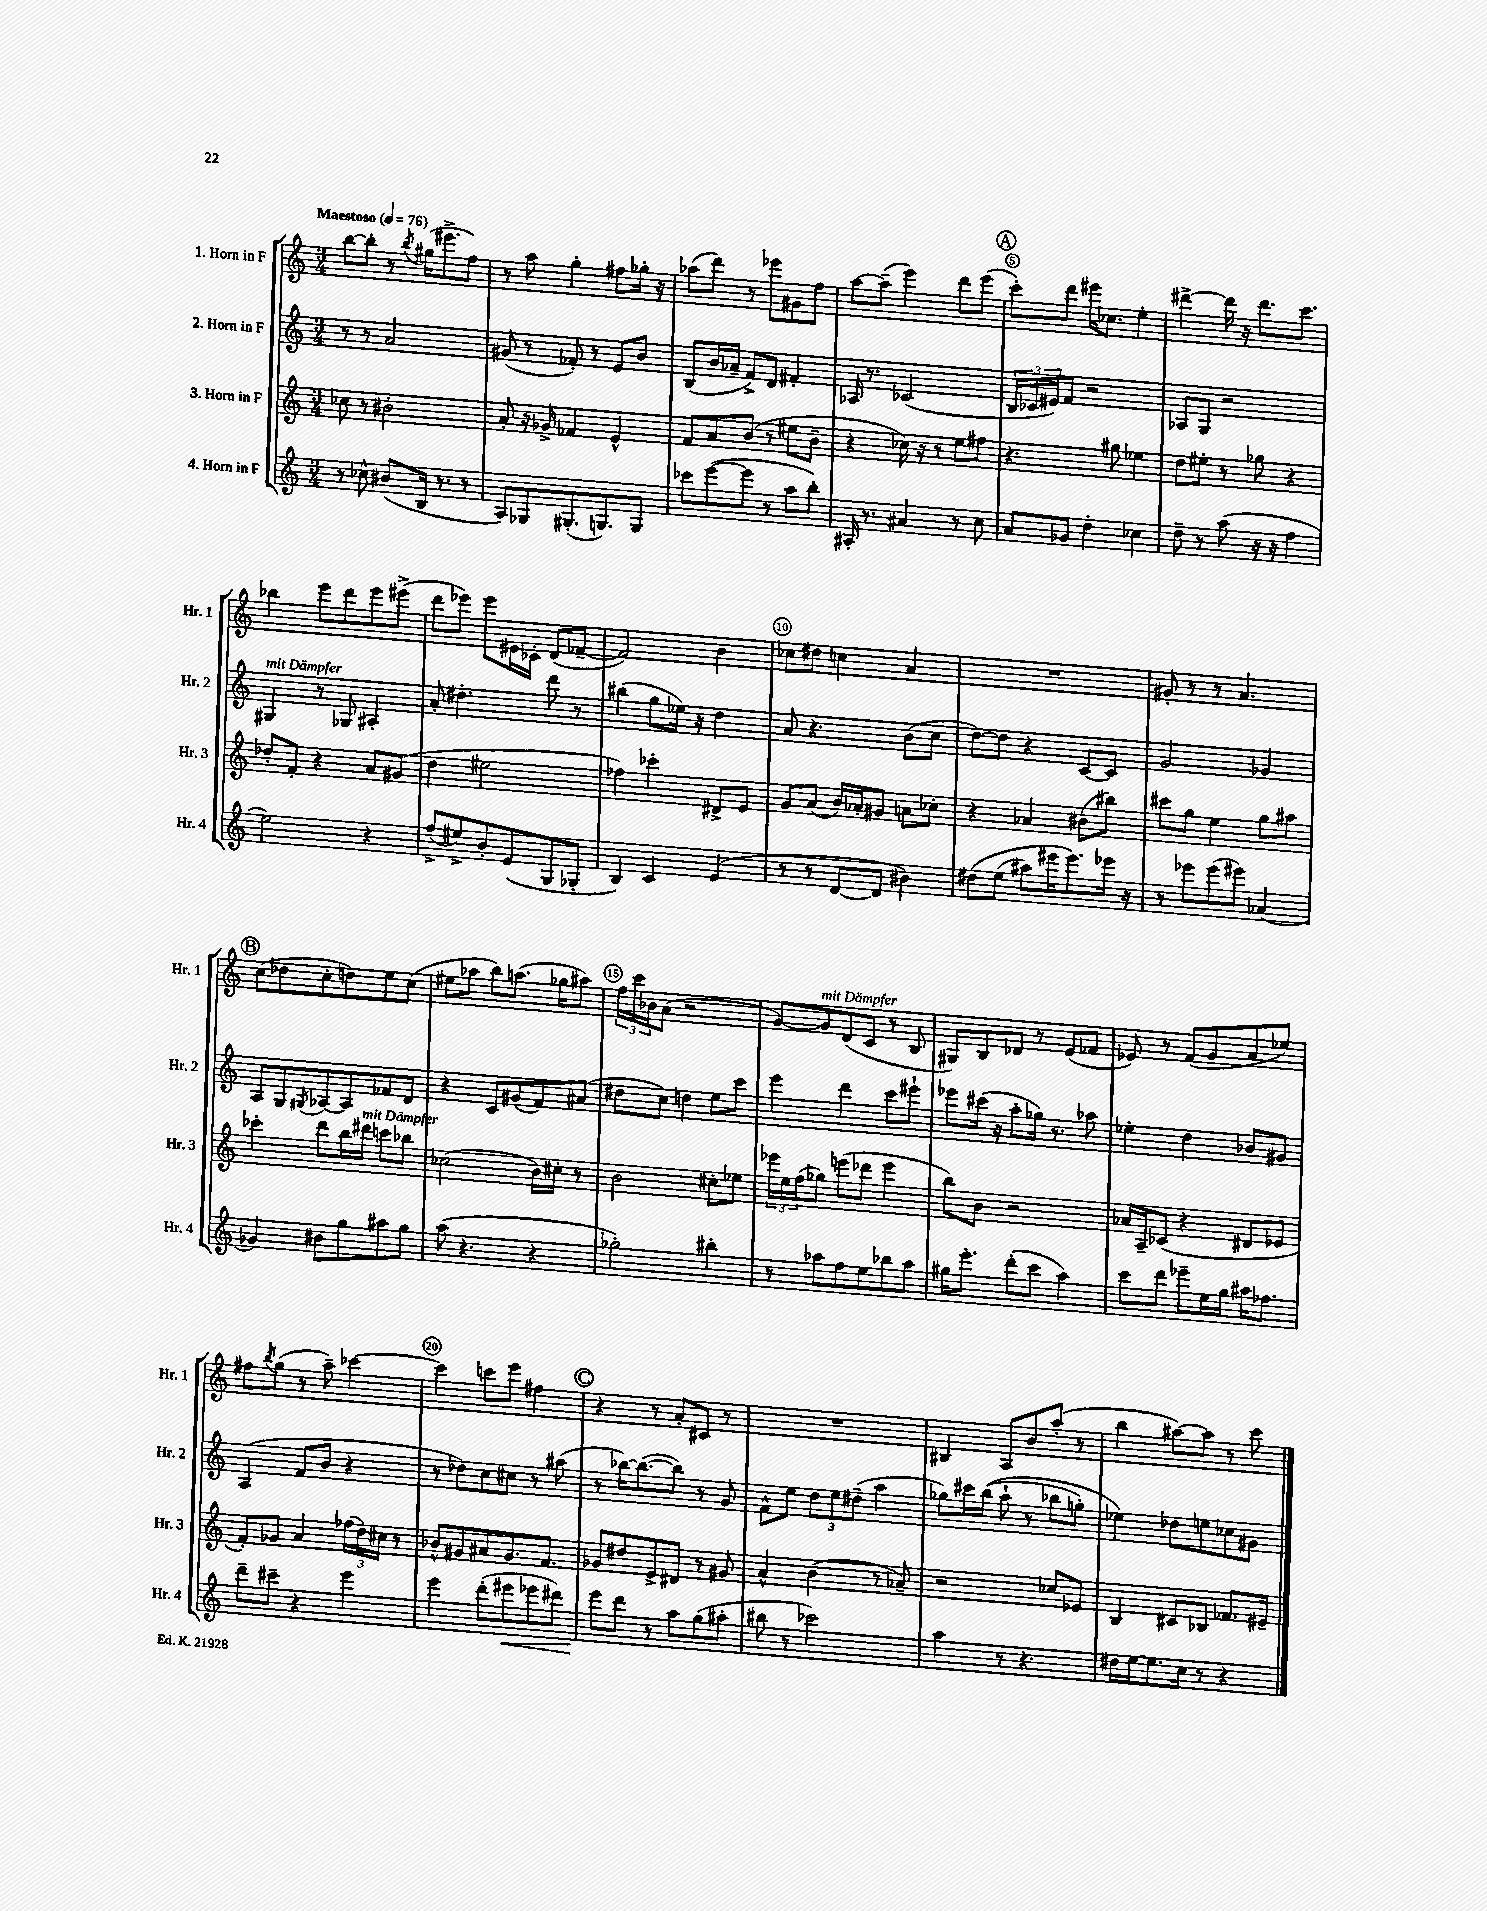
<<
\new StaffGroup <<
\new Staff = "s0" \with { instrumentName = "1. Horn in F" shortInstrumentName = "Hr. 1" } {
    \clef treble \key c \major \numericTimeSignature \time 3/4 \tempo "Maestoso" 4 = 76
    b''8~ b''8-. r8 \acciaccatura { b''8 } gis''16( eis'''8.-> f''8) |
    r8 a''8 g''4-. fis''8 ges''16-. r16 |
    aes''8( d'''8) r8 ees'''8 gis'8 f''8 |
    a''8~ a''8--( e'''4) d'''8 e'''8( |
    \mark \markup { \circle "A" } c'''8-.) d'''8 eis'''16 ces''8. e''4-. |
    dis'''4~-> dis'''16 r16 dis'''8. c'''8. |
    bes''4 e'''8 d'''8 e'''8 eis'''8->( |
    d'''8 ees'''8) ees'''8 eis'16 ces'16-. d'8( fes'8~-- |
    fes'2) b'4 |
    ces''8 dis''8 c''4 a'4 |
    R2. |
    gis'8-. r8 r8 a'4. |
    \mark \markup { \circle "B" } c''8( des''8 c''8-. d''8) e''8 c''8( |
    eis''8 aes''8 b''8) a''8.( ges''16 ais''8) |
    \tuplet 3/2 { f''16 c'''16 bes'16 } a'8( r2 |
    g'8~) g'8^\markup { \italic "mit Dämpfer" } d'8( c'8 r8 b8 |
    gis8) b8 des'8 r8 e'8( fes'8 |
    ees'8) r8 f'8( g'8 a'8 ees''8) |
    fis''8 \acciaccatura { b''8 } g''8( r8 a''8--) ces'''4~ |
    ces'''4 c'''8 e'''8 fis''4 |
    \mark \markup { \circle "C" } r4 r8 a'8-. cis'8 r8 |
    R2. |
    bis4 a8 b'8 a''8-.( r8 |
    b''4 ais''8~) ais''8 r8 c'''8 \bar "|." |
}
\new Staff = "s1" \with { instrumentName = "2. Horn in F" shortInstrumentName = "Hr. 2" } {
    \clef treble \key c \major \numericTimeSignature \time 3/4
    r8 r8 a'2 |
    gis'8( r8 fes'8-.) r8 e'8 b'8 |
    b8( b'16 aes'16-- f'8->) d'8 fis'4-. |
    aes16 r8. ces'2( |
    \mark \markup { \circle "A" } \tuplet 3/2 { b16 ces'16 eis'16) } f'8 r2 |
    aes8 g8 r2 |
    gis4^\markup { \italic "mit Dämpfer" } r8 ges8 ais4-. |
    a'8-. dis''4.-. d'''8 r8 |
    bis''4( g''8 ees''16) r16 d''4 |
    a'8 r4. b'8( c''8 |
    d''8~) d''8 r4 c'8~ c'8 |
    g'2 ges'4 |
    \mark \markup { \circle "B" } a8 g8 \acciaccatura { gis8 } aes8~ aes8 fes'8 d'8 |
    r4 c'8 gis'8( f'8) ais'8( |
    dis''8 c''8) d''4 e''8 c'''8 |
    e'''4 d'''4 c'''8 eis'''8-! |
    ees'''8 cis'''16( r16 a''8-. ges''16) r8. aes''8 |
    ees''4-. d''4 bes'8 gis'8 |
    a4( f'8 b'8 r4 |
    r8 des''8) c''8 cis''8 r8 ais''8( |
    \mark \markup { \circle "C" } r8 bes''16~) bes''8.~( bes''8) r8 g'8 |
    f'8-^ e''8 \tuplet 3/2 { d''8 e''8 dis''8--( } a''4 |
    ges''8) cis'''16 b''16(\( a''8-! r8 bes''8 g''8-.) |
    ees''4\) des''8 e''8 ces''8 gis'8 \bar "|." |
}
\new Staff = "s2" \with { instrumentName = "3. Horn in F" shortInstrumentName = "Hr. 3" } {
    \clef treble \key c \major \numericTimeSignature \time 3/4
    ces''8 r8 bis'2-. |
    a'8-. r16 ges'16-> fes'4 e'4-^ |
    f'8 a'8 b'8( r8 eis''8 b'8-- |
    r4 ces''16) r16 r8 e''8 fis''8 |
    \mark \markup { \circle "A" } r4. gis''8 ees''4 |
    d''8 eis''8-. r8 ges''8 r4 |
    des''8-. f'8-. r4 a'8 gis'8( |
    d''4 eis''2 |
    fes''4) ces'''4-. dis'8-> e'8 |
    g'8 a'8( b'16) aes'16-. gis'8 a'8 ces''8-. |
    r4 aes'4 bis'8( bis''8) |
    cis'''8 g''8 e''4 g''8 ais''8 |
    \mark \markup { \circle "B" } ces'''4-. d'''8 b''16 dis'''16^\markup { \italic "mit Dämpfer" } c'''8 bes''8 |
    ces''2( b'16) cis''16-. r8 |
    b'2 cis''8-. ees''8 |
    \tuplet 3/2 { ees'''16 e''16 f''16( } ges''8) e'''8( des'''8 e'''4 |
    b''8) b'8 r2 |
    aes'16 a16-- ces'8( r4 dis'8 ees'8 |
    f'8-.) ges'8 a'4 \tuplet 3/2 { fes''16( d''16) cis''16 } r8 |
    bes'8-^ gis'8 ais'8 gis'8. f'8. |
    \mark \markup { \circle "C" } ges'8 dis''8 e'8-> dis'8 r8 gis'8 |
    a'4-^ b'4( r8 aes'8--) |
    r2 ces''8 ees'8 |
    b4 cis'8 bes8 fes'8. eis'16-- \bar "|." |
}
\new Staff = "s3" \with { instrumentName = "4. Horn in F" shortInstrumentName = "Hr. 4" } {
    \clef treble \key c \major \numericTimeSignature \time 3/4
    r8 ces''8-^ bis'8( b16 r8. r8 |
    a8) ges8 gis8.-.( g8.) g8 |
    ces'''8 e'''8~( e'''8 r8 a''8 b''8-.) |
    ais16-. r8. ais'4 r8 c''8 |
    \mark \markup { \circle "A" } a'8 ges'8 d''4-. ces''4 |
    d''8-- r8 a''8( r16 r16 f''4 |
    e''2) r4 |
    f''8->( eis''8->) b'8-. e'8( g8 ges8-. |
    b4) c'4 e'4( |
    r8 r8 d'8~ d'8 bis'4) |
    dis''8\( e''8( ais''8) eis'''16 eis'''8.\) ees'''16 r16 |
    r8 ees'''8 ees'''8( eis'''8) aes'4( |
    \mark \markup { \circle "B" } ges'4) bis'8 g''8 ais''8 g''8 |
    a''8( r4. r4 |
    ges''2-.) bis''4-. |
    r8 aes''8 f''8 e''8 bes''8 aes''8 |
    gis''16 e'''8.-. d'''8-.( c'''8 a''4) |
    c'''8 d'''8 ees'''8-- e''16 g''16 ais''16 fes''8. |
    d'''8-- cis'''8-- r4 e'''4 |
    e'''4 d'''8-.( eis'''8\< ees'''8 dis'''8) |
    \mark \markup { \circle "C" } e'''8\! d'''8 r8 a''8 g''8( ais''8-. |
    bis''8 r8 ces'''2) |
    a''4 r8 r4. |
    dis''16 e''16~ e''8. c''16 r8 r4 \bar "|." |
}
>>
>>
\layout { \context { \Score \override BarNumber.break-visibility = ##(#f #t #t) barNumberVisibility = #(every-nth-bar-number-visible 5) \override BarNumber.stencil = #(make-stencil-circler 0.1 0.3 ly:text-interface::print) } }
